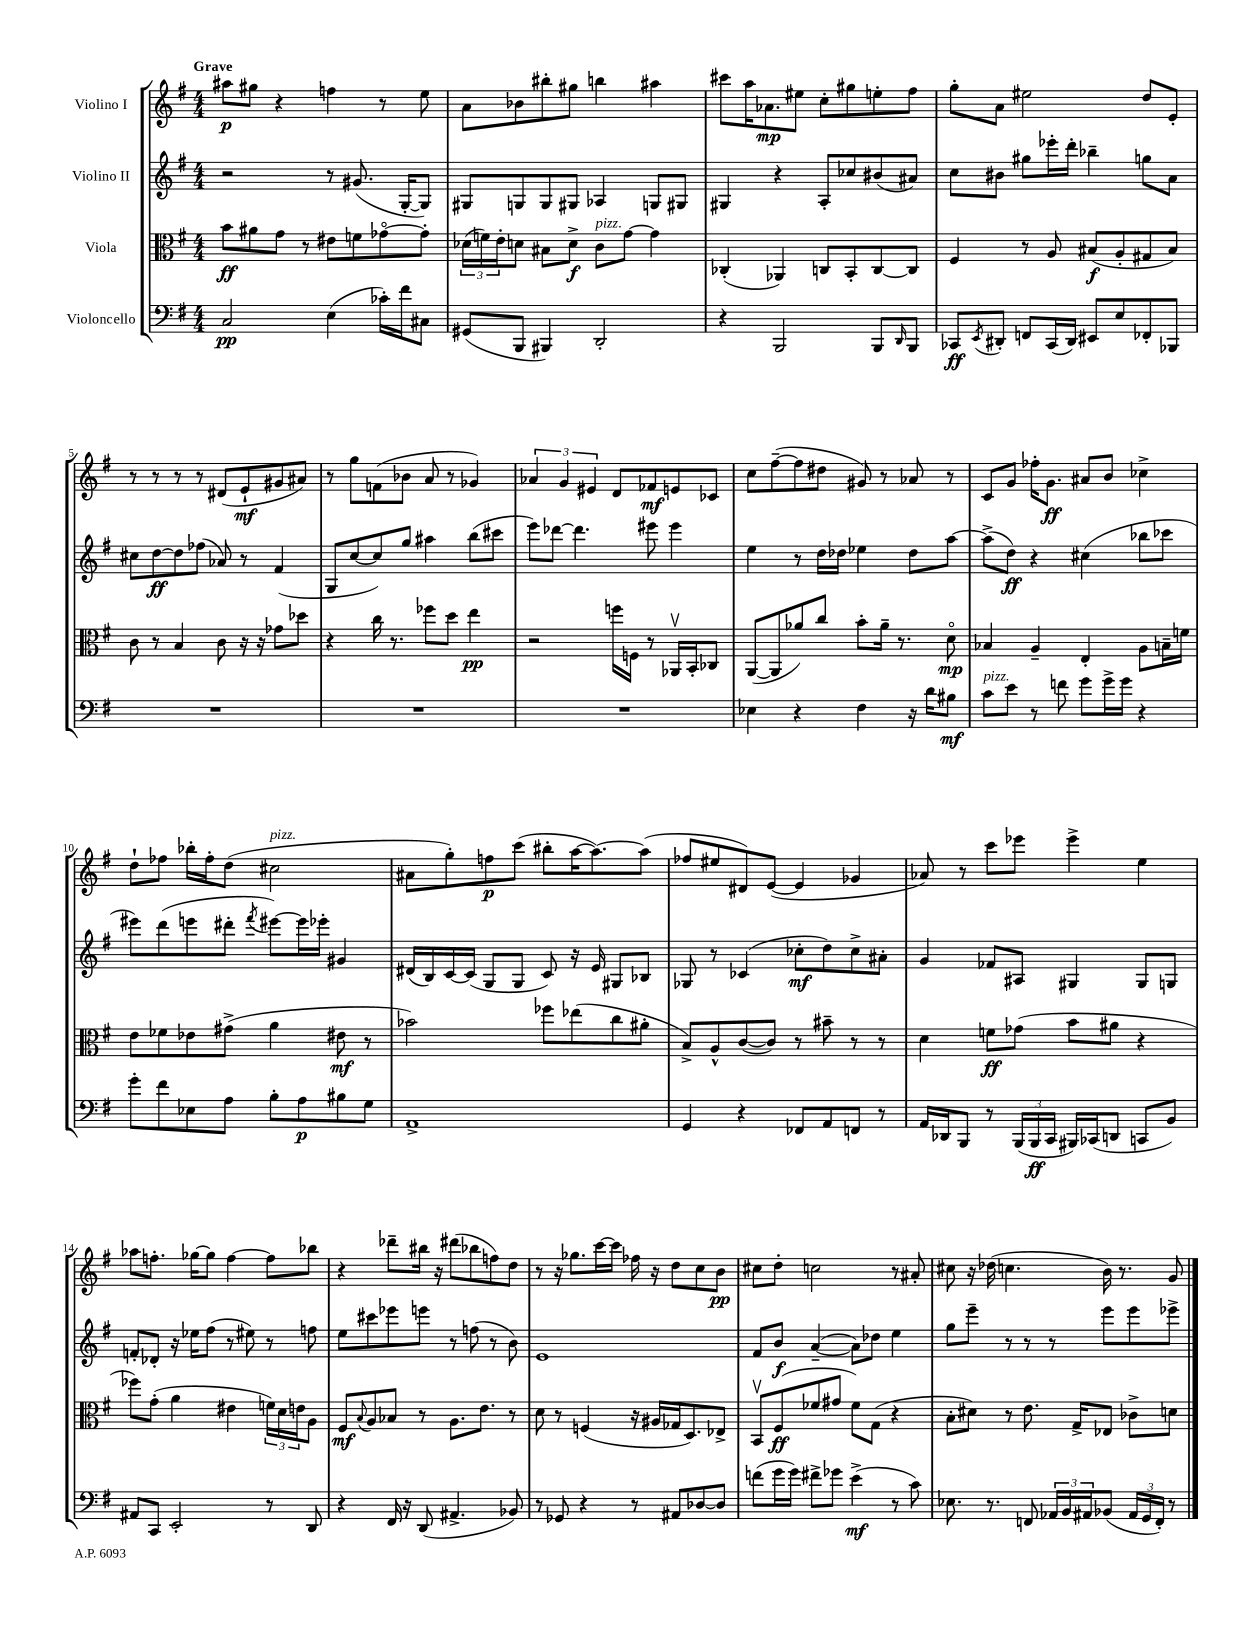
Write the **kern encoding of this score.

**kern	**kern	**kern	**kern
*staff4	*staff3	*staff2	*staff1
*clefF4	*clefC3	*clefG2	*clefG2
*k[f#]	*k[f#]	*k[f#]	*k[f#]
*M4/4	*M4/4	*M4/4	*M4/4
2C	8b	2r	8aa#
.	8a#	.	8gg#
.	8g	.	4r
.	8r	.	.
(4E	8e#	8r	4ff
.	8f	(8.g#	.
16c-')	[8g-o	.	8r
16f#	.	[16G'	.
8C#	8g-']	8G])	8ee
=	=	=	=
(8GG#	(24d-	8G#	8a
.	24f)	.	.
.	24e'	.	.
8BBB	8d	8G	8b-
4BBB#)	8B#	8G	8bb#'
.	8d^	8G#	8gg#
2DD'	8c	4A-	4bb
.	[8g	.	.
.	4g]	8G	4aa#
.	.	8G#	.
=	=	=	=
4r	(4C-'	4G#	8ccc#
.	.	.	16aa
.	.	.	8.a-
2BBB	4AA-)	4r	.
.	.	.	8ee#
.	8C	8A'	8cc'
.	8BB'	8cc-	8gg#
8BBB	[8C	(8b#	8ee'
16qqDD	.	.	.
8BBB	8C]	8a#)	8ff#
=	=	=	=
8CC-	4F#	8cc	8gg'
8qEE	.	.	.
8DD#'	.	8b#	8a
8FF	8r	8gg#	2ee#
(16CC-	8A	16eee-'	.
16DD#)	.	16ddd'	.
8EE#	(8B#	4bb-~	.
8E	8A'	.	.
8FF-'	8G#	8gg	8dd
8BBB-	8B#)	8a	8e'
=	=	=	=
1r	8c	8cc#	8r
.	8r	[8dd	8r
.	4B	8dd]	8r
.	.	(8ff-	8r
.	8c	8a-)	(8d#
.	16r	8r	8e`
.	16r	.	.
.	8g-	(4f#	8g#
.	8dd-	.	8a#)
=	=	=	=
1r	4r	8G	8r
.	.	[8cc	8gg
.	16cc	8cc])	(8f
.	8.r	.	.
.	.	8gg	8b-
.	8ff-	4aa#	8a
.	8dd	.	8r
.	4ee	(8bb	4g-)
.	.	8ccc#	.
=	=	=	=
1r	2r	8eee)	6a-
.	.	[8ddd-	.
.	.	.	6g
.	.	4.ddd-]	.
.	.	.	6e#
.	16ff	.	8d
.	16F	.	.
.	8r	8eee#	8f-
.	16AA-v	4eee#	8e
.	16BB'	.	.
.	8C-	.	8c-
=	=	=	=
4E-	([8AA	4ee	8cc
.	8AA]	.	([8ff#~
4r	8a-)	8r	8ff#]
.	8cc	16dd	8dd#
.	.	16dd-	.
4F#	8b'	4ee-	8g#)
.	16a-~	.	8r
.	8.r	.	.
16r	.	8dd-	8a-
16d	.	.	.
8B#	8do	[8aa	8r
=	=	=	=
8c	4B-	(8aa^]	8c
8e	.	8dd)	8g
8r	4A~	4r	16ff-'
.	.	.	8.g
8f	.	.	.
8g	4E'	(4cc#	8a#
16g^	.	.	8b
16g	.	.	.
4r	8A	8bb-	4cc-^
.	16B~	8ccc-	.
.	16f	.	.
=	=	=	=
8g'	8e	8eee#)	8dd`
8f#	8f-	(8ddd	8ff-
8E-	8e-	8eee	16bb-'
.	.	.	16ff-'
8A	(8g#^	8ddd#'	(8dd
.	.	8qfff#	.
8B'	4a	[8eee#)	2cc#
8A	.	16eee#]	.
.	.	16eee-'	.
8B#	8e#	4g#	.
8G	8r	.	.
=	=	=	=
1AA^	2b-)	(16d#	8a#
.	.	16B)	.
.	.	[16c	8gg')
.	.	(16c]	.
.	.	8G	8ff
.	.	8G	(8ccc
.	8ff-	8c)	8bb#'
.	(8ee-	16r	[16aa
.	.	16e	8.aa_)
.	8cc	8G#	.
.	8a#'	8B-	(8aa]
=	=	=	=
4GG	8B^)	8G-	8ff-
.	8A^^	8r	8ee#
4r	([8c	(4c-	8d#)
.	8c])	.	([8e
8FF-	8r	8cc-'	4e]
8AA	8b#~	8dd)	.
8FF	8r	8cc-^	4g-
8r	8r	8a#'	.
=	=	=	=
16AA	4d	4g	8a-)
16DD-	.	.	.
8BBB	.	.	8r
8r	8f	8f-	8ccc
(24BBB	(8g-	8A#	8eee-
24BBB	.	.	.
24CC	.	.	.
16BBB#)	8b	4G#	4eee-^
(16CC-	.	.	.
8DD	8a#	.	.
8CC	4r	8G#	4ee
8BB)	.	8G	.
=	=	=	=
8AA#	8ff-)	8f'	8aa-
8CC	(8g'	8d-'	8.ff'
2EE'	4a	16r	.
.	.	16ee-	[16gg-
.	.	(8ff#	8gg-]
.	4e#	8r	[4ff
.	.	8ee#)	.
8r	24f)	8r	8ff]
.	24d	.	.
.	24e	.	.
8DD	8A	8ff	8bb-
=	=	=	=
4r	8F#	8ee	4r
.	8qqB	.	.
.	8A	8ccc#	.
16FF#	8B-	8eee-	8ddd-~
16r	.	.	.
(8DD	8r	8eee	16bb#
.	.	.	16r
4.AA#^	8.A	8r	(8ddd#
.	.	(8ff	8bb-
.	8.e	.	.
.	.	8r	8ff)
8BB-)	8r	8b)	8dd
=	=	=	=
8r	8d	1e	8r
8GG-	8r	.	16r
.	.	.	8.gg-
4r	(4F	.	.
.	.	.	[16ccc
.	.	.	16ccc]
8r	16r	.	16ff-
.	16A#	.	16r
8AA#	16G-	.	8dd
.	8.D)	.	.
[8D-	.	.	8cc
8D-]	8E-^	.	8b
=	=	=	=
(8f	8BBv	8f#	8cc#
16g	(8F#	8b	8dd'
16g)	.	.	.
8f#^	8f-	([4a~	2cc
8g-	8g#	.	.
(4e^	8f-)	8a])	.
.	(8G	8dd-	.
8r	4r	4ee	8r
8c)	.	.	8a#'
=	=	=	=
8.E-	8B'	8gg	8cc#
.	8d#)	8eee~	16r
8.r	.	.	(16dd-
.	8r	8r	4.cc
8FF	8.e	8r	.
24AA-	.	8r	.
24BB	.	.	.
.	16G^	.	.
24AA#	.	.	.
(8BB-	8E-	8eee	16b)
.	.	.	8.r
24AA#	8c-^	8eee	.
24GG	.	.	.
24FF')	.	.	.
8r	8d	8eee-^	8g
==	==	==	==
*-	*-	*-	*-
